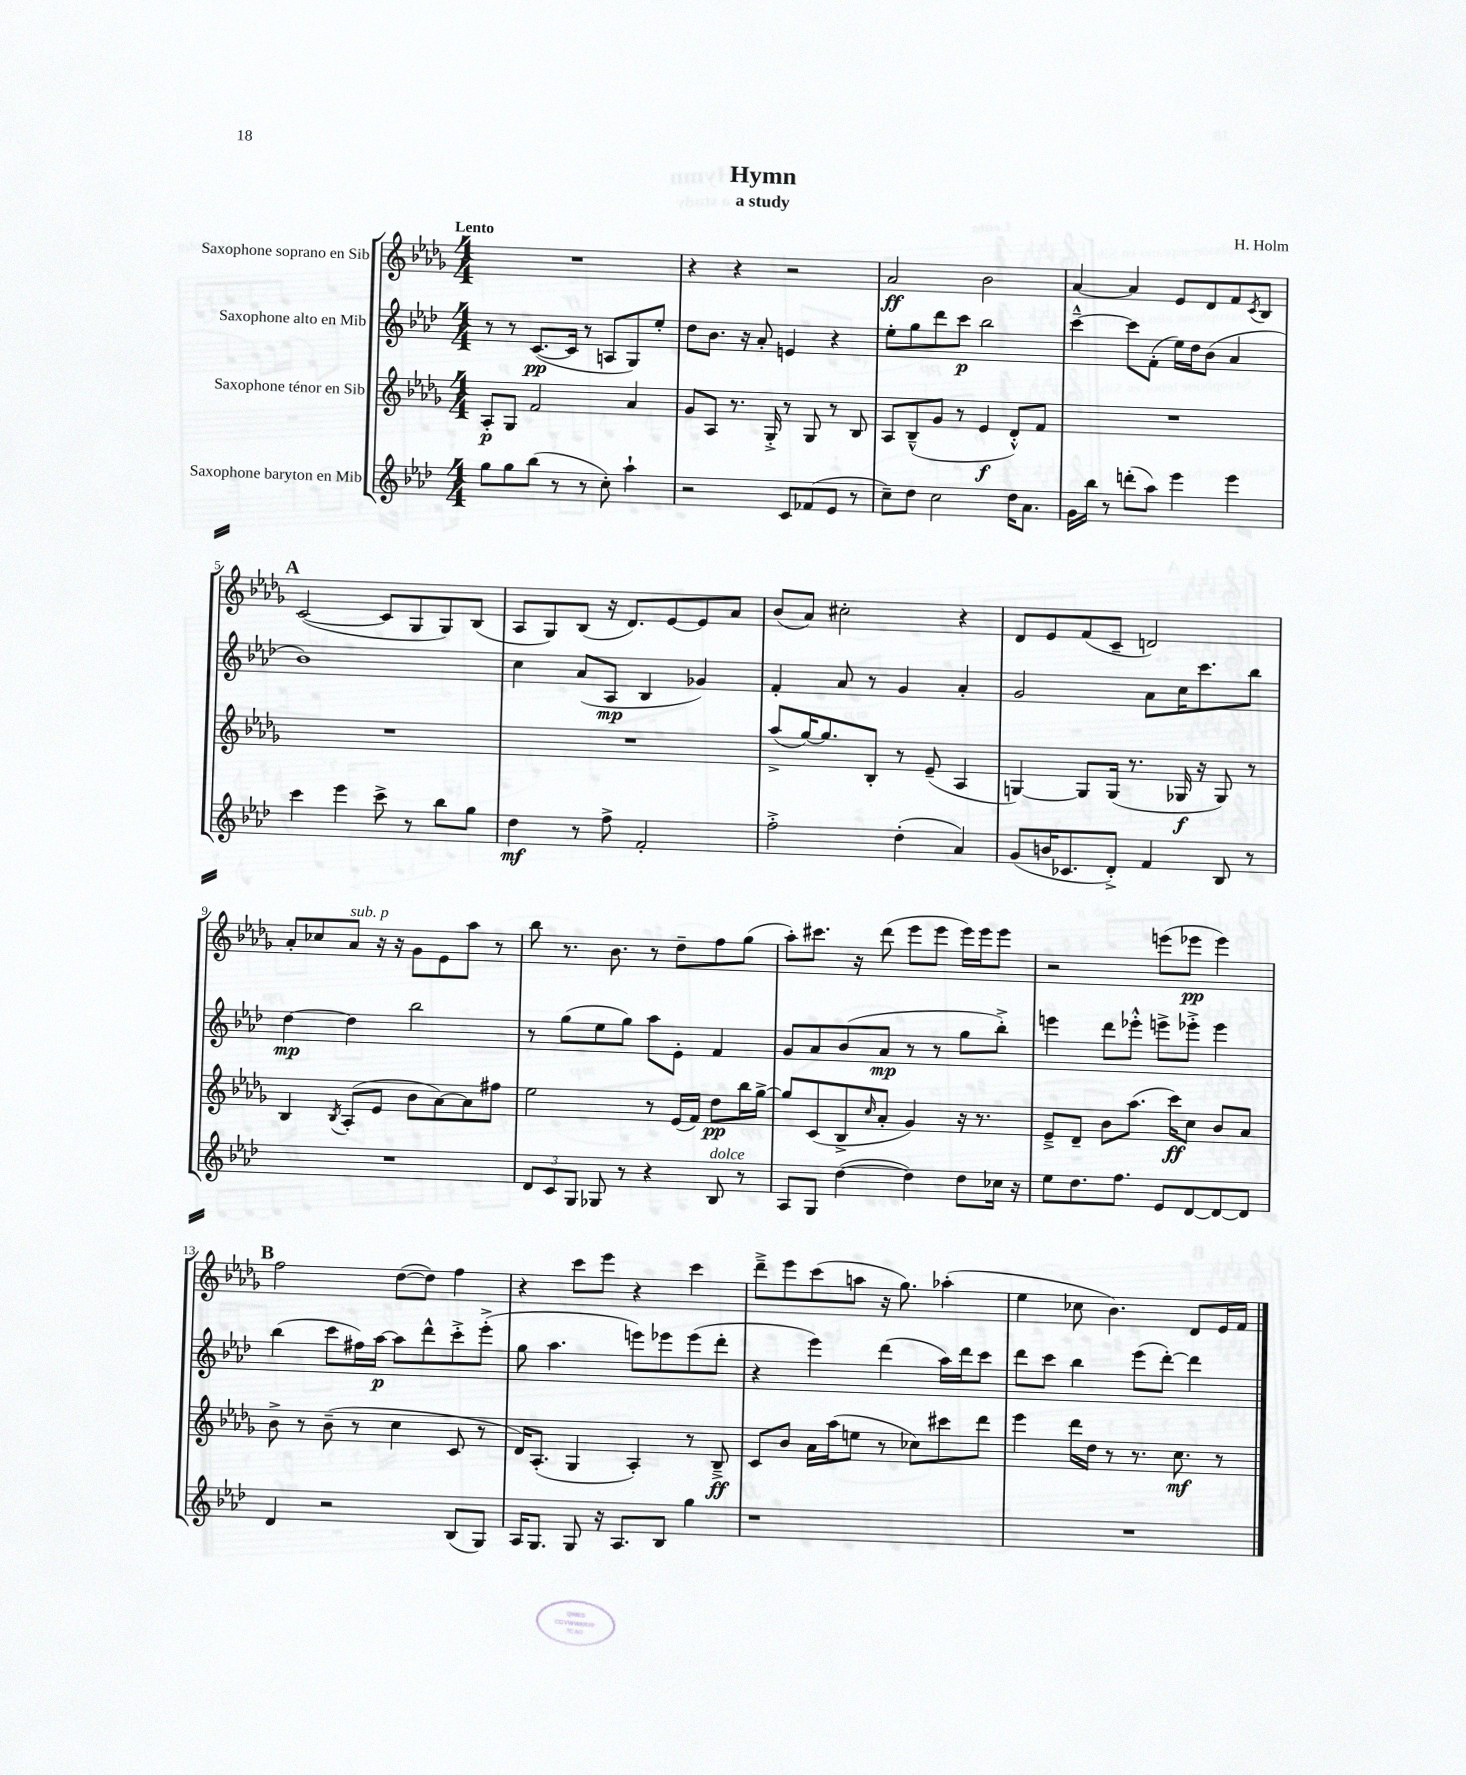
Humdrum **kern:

**kern	**dynam	**kern	**dynam	**kern	**dynam	**kern	**dynam
*part4	*part4	*part3	*part3	*part2	*part2	*part1	*part1
*staff4	*staff4	*staff3	*staff3	*staff2	*staff2	*staff1	*staff1
*I"Saxophone baryton en Mib	*	*I"Saxophone ténor en Sib	*	*I"Saxophone alto en Mib	*	*I"Saxophone soprano en Sib	*
*clefG2	*	*clefG2	*	*clefG2	*	*clefG2	*
*k[b-e-a-d-]	*	*k[b-e-a-d-g-]	*	*k[b-e-a-d-]	*	*k[b-e-a-d-g-]	*
*M4/4	*	*M4/4	*	*M4/4	*	*M4/4	*
=1	=1	=1	=1	=1	=1	=1	=1
!	!	!	!	!	!	!LO:TX:a:B:t=Lento	!
8gg\L	.	8A-'/L	p	8r	.	1r	.
8gg\	.	8G-/J	.	8r	.	.	.
(8bb-\J	.	2f/	.	([8.c/L	pp	.	.
8r	.	.	.	.	.	.	.
.	.	.	.	16c/Jk]	.	.	.
8r	.	.	.	8r	.	.	.
8cc'\)	.	.	.	8An/L	.	.	.
4aa-`\	.	4a-/	.	8G/)	.	.	.
.	.	.	.	8ee-'/J	.	.	.
=2	=2	=2	=2	=2	=2	=2	=2
2r	.	8g-/L	.	8dd-\L	.	4r	.
.	.	8A-/J	.	8.b-\J	.	.	.
.	.	8.r	.	.	.	4r	.
.	.	.	.	16r	.	.	.
.	.	.	.	8a-'/	.	.	.
.	.	16G-'^/	.	.	.	.	.
8c/L	.	8r	.	4en/	.	2r	.
(8f-X/	.	8G-/	.	.	.	.	.
8e-/J	.	8r	.	4r	.	.	.
8r	.	8B-/	.	.	.	.	.
=3	=3	=3	=3	=3	=3	=3	=3
8cc~\L)	.	8A-/L	.	8ee-'\L	.	2a-/	ff
8dd-\J	.	(8B-~^^/	.	8gg\	.	.	.
2cc\	.	8g-/J	.	8ddd-\	.	.	.
.	.	8r	.	8ccc\J	p	.	.
.	.	4e-/	f	2bb-\	.	2b-\	.
16dd-\KL	.	8d-'^^/L)	.	.	.	.	.
8.a-\J	.	.	.	.	.	.	.
.	.	8f/J	.	.	.	.	.
=4	=4	=4	=4	=4	=4	=4	=4
16g\LL	.	1r	.	[4ccc~^^\	.	[4a-/	.
16bb-\JJ	.	.	.	.	.	.	.
8r	.	.	.	.	.	.	.
(8dddn'\L	.	.	.	8ccc\L]	.	4a-/]	.
8aa-\J)	.	.	.	(8f'\J	.	.	.
4eee-\	.	.	.	16ee-\LL)	.	8e-/L	.
.	.	.	.	16dd-\J	.	.	.
.	.	.	.	(8b-\J	.	8d-/	.
4eee-\	.	.	.	4a-/	.	8f/	.
.	.	.	.	.	.	8qc/	.
.	.	.	.	.	.	8B-/J	.
!!LO:LB:g=z
!!LO:REH:place=s1:t=A
=5	=5	=5	=5	=5	=5	=5	=5
4ccc\	.	1r	.	1b-)	.	([2c/	.
4eee-\	.	.	.	.	.	.	.
8ccc^\	.	.	.	.	.	8c/L]	.
8r	.	.	.	.	.	8G-/	.
8bb-\L	.	.	.	.	.	8G-/)	.
8gg\J	.	.	.	.	.	(8B-/J	.
=6	=6	=6	=6	=6	=6	=6	=6
4dd-\	mf	1r	.	4cc\	.	8A-/L	.
.	.	.	.	.	.	8G-/)	.
8r	.	.	.	(8a-/L	.	(8B-/J	.
8ff^\	.	.	.	8A-/J	mp	16r	.
.	.	.	.	.	.	8.d-/L)	.
2f'/	.	.	.	4B-/	.	.	.
.	.	.	.	.	.	[8e-/	.
.	.	.	.	4g-X/)	.	8e-/]	.
.	.	.	.	.	.	8a-/J	.
=7	=7	=7	=7	=7	=7	=7	=7
2ff'^\	.	(8aa-^/L	.	4f'/	.	(8b-/L	.
.	.	[16gg-/K)	.	.	.	8a-/J)	.
.	.	8.gg-/]	.	.	.	.	.
.	.	.	.	8a-/	.	2cc#X'\	.
.	.	8B-'/J	.	8r	.	.	.
(4dd-'\	.	8r	.	4g/	.	.	.
.	.	(8e-~/	.	.	.	.	.
4a-/)	.	4A-/	.	4a-'/	.	4r	.
=8	=8	=8	=8	=8	=8	=8	=8
(8g/L	.	[4Gn/)	.	2g/	.	8d-/L	.
16bn/K	.	.	.	.	.	8e-/	.
8.c-X/	.	.	.	.	.	.	.
.	.	8G/L]	.	.	.	(8f/	.
8d-'^/J)	.	(16G/Jk	.	.	.	8c~/J	.
.	.	8.r	.	.	.	.	.
4f/	.	.	.	8a-\L	.	2dn/)	.
.	.	16G-X/	f	16cc\K	.	.	.
.	.	16r	.	8.ccc\	.	.	.
8B-/	.	8G-/)	.	.	.	.	.
8r	.	8r	.	8bb-\J	.	.	.
!!LO:LB:g=z
=9	=9	=9	=9	=9	=9	=9	=9
1r	.	4B-/	.	[4dd-\	mp	8a-'/L	.
.	.	.	.	.	.	8cc-X/	.
.	.	8qB-/	.	.	.	.	.
!	!	!	!	!	!	!LO:TX:a:i:t=sub. p	!
.	.	(8A-'/L	.	4dd-\]	.	8a-/J	.
.	.	8e-/J	.	.	.	16r	.
.	.	.	.	.	.	16r	.
.	.	8b-\L	.	2bb-\	.	8g-\L	.
.	.	[8a-\)	.	.	.	8e-\	.
.	.	8a-\]	.	.	.	8aa-\J	.
.	.	8ff#X\J	.	.	.	8r	.
=10	=10	=10	=10	=10	=10	=10	=10
12d-/L	.	2ee-\	.	8r	.	8bb-\	.
12c/	.	.	.	.	.	.	.
.	.	.	.	(8gg\L	.	8.r	.
12G/J	.	.	.	.	.	.	.
8G-X/	.	.	.	8ee-\	.	.	.
.	.	.	.	.	.	8.b-\	.
8r	.	.	.	8gg\J)	.	.	.
4r	.	8r	.	8aa-\L	.	8r	.
.	.	(16e-/LL	.	8e-'\J	.	8dd-~\L	.
.	.	16f/JJ)	.	.	.	.	.
!LO:TX:a:i:t=dolce	!	!	!	!	!	!	!
8B-/	.	8dd-\L	pp	4f/	.	8ff\	.
8r	.	16bb-\L	.	.	.	(8gg-\J	.
.	.	[16gg-^\JJ	.	.	.	.	.
=11	=11	=11	=11	=11	=11	=11	=11
8A-/L	.	8gg-/L]	.	8g/L	.	8aa-'\L)	.
8G/J	.	(8c/	.	8a-/	.	8.ccc#X\J	.
([4dd-\	.	8B-^/	.	(8b-/	.	.	.
.	.	.	.	.	.	16r	.
.	.	16qqcc/	.	.	.	.	.
.	.	8a-'/J	.	8a-/J	mp	(8ddd-\	.
4dd-\])	.	4g-/)	.	8r	.	8eee-\L	.
.	.	.	.	8r	.	8eee-\J	.
8dd-\L	.	16r	.	8gg\L	.	16eee-\LL)	.
.	.	8.r	.	.	.	16eee-\J	.
16cc-X\Jk	.	.	.	8bb-'^\J)	.	8eee-\J	.
16r	.	.	.	.	.	.	.
=12	=12	=12	=12	=12	=12	=12	=12
8ee-\L	.	8e-~^/L	.	4eeen\	.	2r	.
8.dd-\	.	8d-~/J	.	.	.	.	.
.	.	8b-\L	.	8ddd-\L	.	.	.
8.ff\J	.	.	.	.	.	.	.
.	.	(8.aa-\J	.	8eee-X'^^\J	.	.	.
8e-/L	.	.	.	8eeen^\L	.	(8eeen\L	.
.	.	16ccc\KL)	ff	.	.	.	.
[8d-/	.	8cc\J	.	8eee-X'^\J	.	8eee-X\J	pp
8d-/_	.	8b-/L	.	4eee-\	.	4eee-\)	.
8d-/J]	.	8a-/J	.	.	.	.	.
!!LO:LB:g=z
!!LO:REH:place=s1:t=B
=13	=13	=13	=13	=13	=13	=13	=13
4d-/	.	8b-^\	.	(4bb-\	.	2ff\	.
.	.	8r	.	.	.	.	.
2r	.	(8b-~\	.	8ccc\L	.	.	.
.	.	8r	.	16ff#X\L)	.	.	.
.	.	.	.	[16aa-\JJ	p	.	.
.	.	4cc\	.	8aa-\L]	.	([8dd-\L	.
.	.	.	.	8ddd-^^\	.	8dd-\J])	.
(8B-/L	.	8c/	.	8ccc'^\	.	4ff\	.
8G/J)	.	8r	.	(8eee-'^\J	.	.	.
=14	=14	=14	=14	=14	=14	=14	=14
16A-/KL	.	16d-/KL)	.	8gg\	.	4r	.
8.G/J	.	(8.A-'/J	.	.	.	.	.
.	.	.	.	4.aa-\	.	.	.
8G/	.	4G-/	.	.	.	8ccc\L	.
16r	.	.	.	.	.	8eee-\J	.
8.A-/L	.	.	.	.	.	.	.
.	.	4A-'/)	.	8eeen\L)	.	4r	.
8B-/J	.	.	.	8eee-X\	.	.	.
4gg\	.	8r	.	(8eee-\	.	4ccc\	.
.	.	8B-~^/	ff	8ddd-'\J	.	.	.
=15	=15	=15	=15	=15	=15	=15	=15
1r	.	8c/L	.	4r	.	8ddd-~^\L	.
.	.	8b-/J	.	.	.	8eee-\	.
.	.	16a-\LL	.	4eee-\)	.	(8ccc\	.
.	.	(16aa-\J	.	.	.	.	.
.	.	8een\J	.	.	.	8aan\J	.
.	.	8r	.	(4ddd-\	.	16r	.
.	.	.	.	.	.	8.gg-\)	.
.	.	8cc-X\L)	.	.	.	.	.
.	.	8ccc#X\	.	16aa-\LL)	.	(4aa-X'\	.
.	.	.	.	16ddd-\J	.	.	.
.	.	8ddd-\J	.	8ccc\J	.	.	.
=16	=16	=16	=16	=16	=16	=16	=16
1r	.	4eee-\	.	8ddd-\L	.	4ee-\	.
.	.	.	.	8ccc\J	.	.	.
.	.	16ddd-\LL	.	4bb-\	.	8cc-X\	.
.	.	16dd-\JJ	.	.	.	.	.
.	.	8r	.	.	.	4.b-\)	.
.	.	8.r	.	(8eee-\L	.	.	.
.	.	.	.	[8ddd-'\J)	.	.	.
.	.	8.cc\	mf	.	.	.	.
.	.	.	.	4ddd-\]	.	8d-/L	.
.	.	8r	.	.	.	16e-/L	.
.	.	.	.	.	.	16f/JJ	.
==	==	==	==	==	==	==	==
*-	*-	*-	*-	*-	*-	*-	*-
